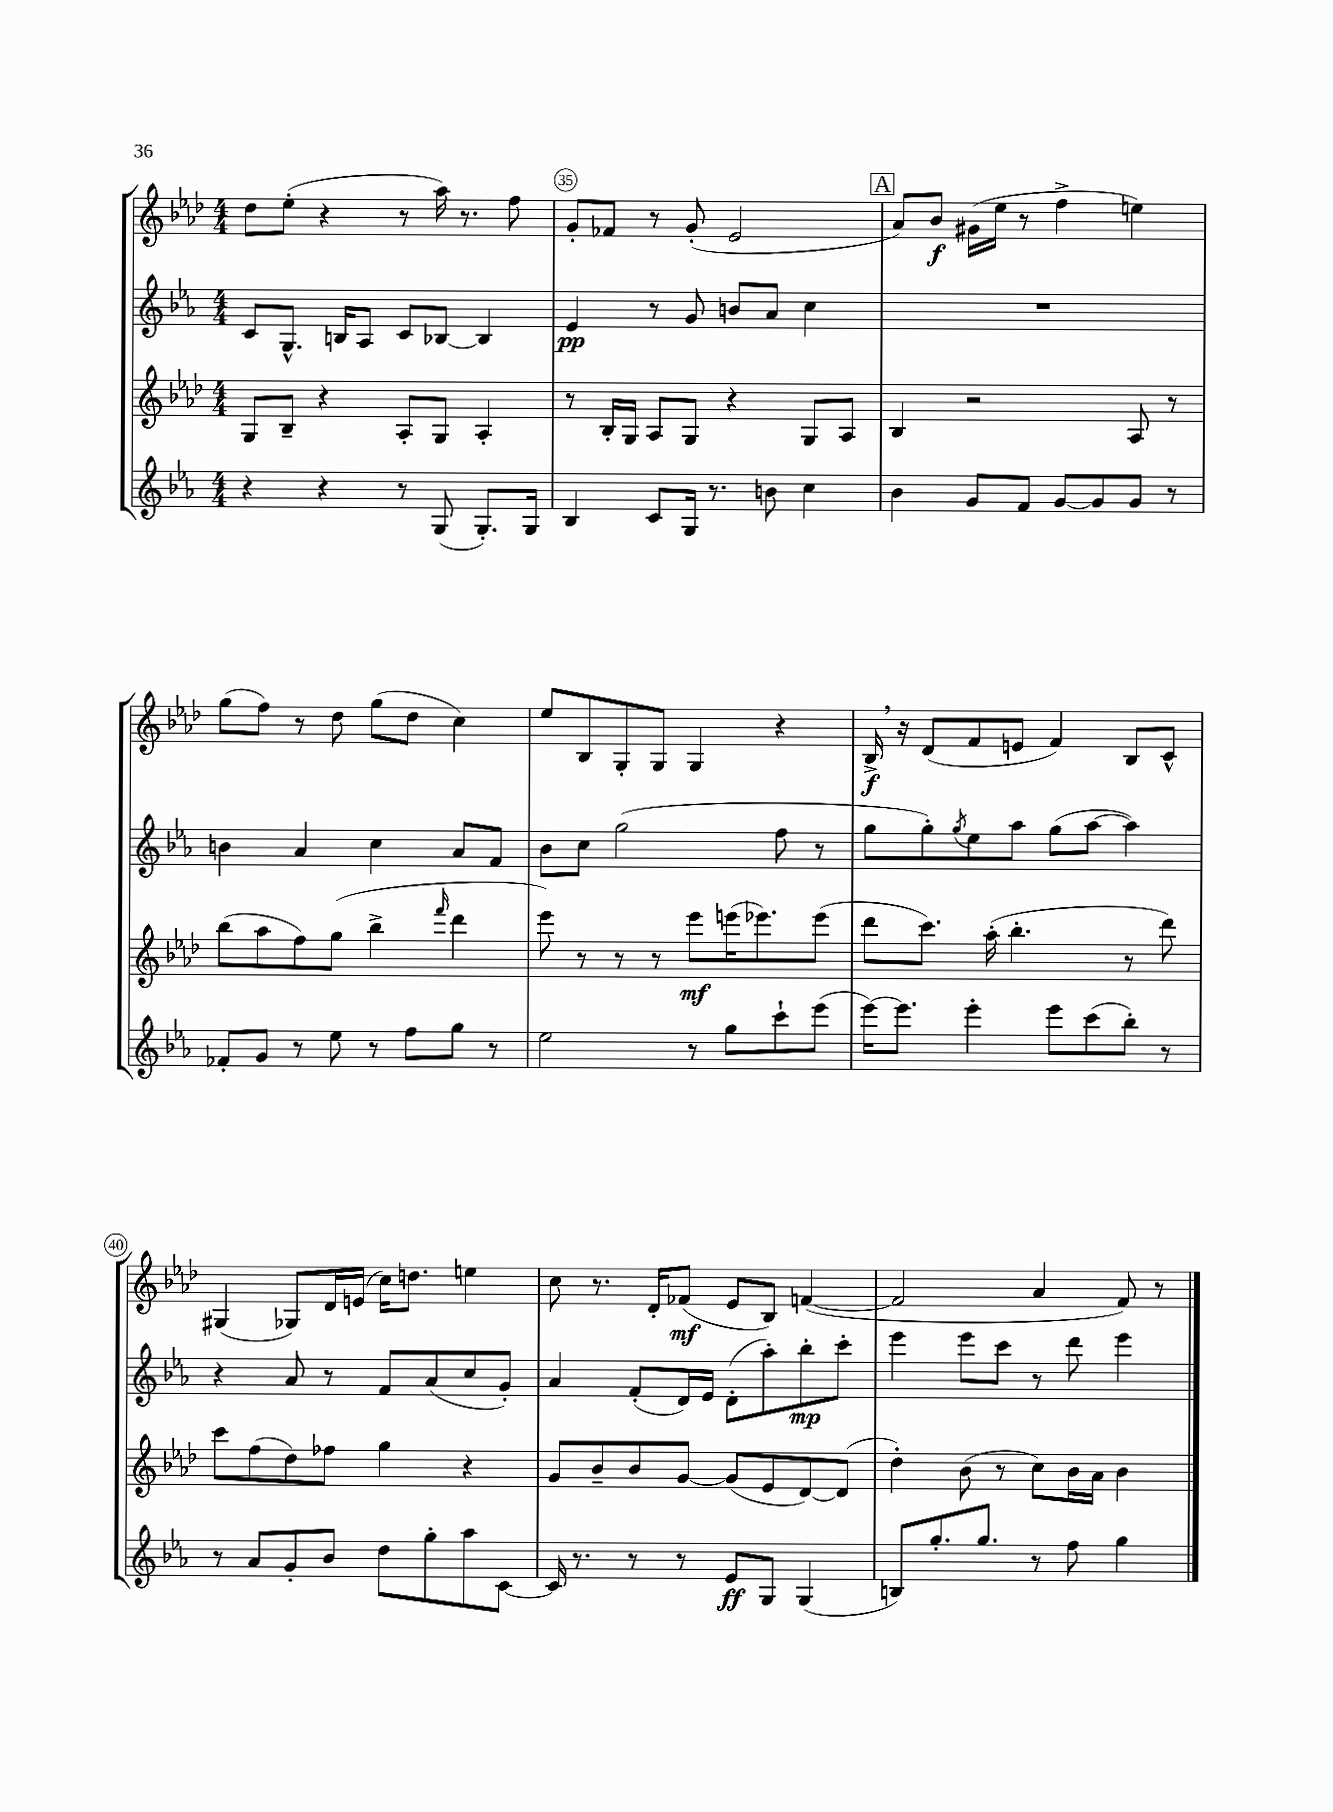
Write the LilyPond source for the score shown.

<<
\new StaffGroup <<
\new Staff = "s0" {
    \clef treble \key aes \major \numericTimeSignature \time 4/4
    des''8 ees''8-.( r4 r8 aes''16) r8. f''8 |
    g'8-. fes'8 r8 g'8-.( ees'2 |
    \mark \markup { \box "A" } aes'8) bes'8\f gis'16( ees''16 r8 f''4-> e''4) |
    g''8( f''8) r8 des''8 g''8( des''8 c''4) |
    ees''8 bes8 g8-. g8 g4 r4 |
    bes16->\f \breathe r16 des'8( f'8 e'8 f'4) bes8 c'8-^ |
    gis4( ges8) des'16 e'16( c''16) d''8. e''4 |
    c''8 r8. des'16-. fes'8\mf( ees'8 bes8) f'4~( |
    f'2 aes'4 f'8) r8 \bar "|." |
}
\new Staff = "s1" {
    \clef treble \key ees \major \numericTimeSignature \time 4/4
    c'8 g8.-^ b16 aes8 c'8 bes8~ bes4 |
    ees'4\pp r8 g'8 b'8 aes'8 c''4 |
    \mark \markup { \box "A" } R1 |
    b'4 aes'4 c''4 aes'8 f'8 |
    bes'8 c''8 g''2( f''8 r8 |
    g''8 g''8-.) \acciaccatura { g''8 } ees''8 aes''8 g''8( aes''8~ aes''4) |
    r4 aes'8 r8 f'8 aes'8( c''8 g'8-.) |
    aes'4 f'8-.( d'16) ees'16 d'8-.( aes''8-.) bes''8-.\mp c'''8-. |
    ees'''4 ees'''8 c'''8 r8 d'''8 ees'''4 \bar "|." |
}
\new Staff = "s2" {
    \clef treble \key aes \major \numericTimeSignature \time 4/4
    g8 bes8-- r4 aes8-. g8 aes4-. |
    r8 bes16-. g16 aes8 g8 r4 g8 aes8 |
    \mark \markup { \box "A" } bes4 r2 aes8 r8 |
    bes''8( aes''8 f''8) g''8( bes''4-> \grace { f'''16 } des'''4 |
    ees'''8) r8 r8 r8 ees'''8\mf e'''16( ees'''8.) ees'''8( |
    des'''8 c'''8.) aes''16-.( bes''4.-. r8 des'''8) |
    c'''8 f''8( des''8) fes''8 g''4 r4 |
    g'8 bes'8-- bes'8 g'8~ g'8( ees'8 des'8~) des'8( |
    des''4-.) bes'8( r8 c''8) bes'16 aes'16 bes'4 \bar "|." |
}
\new Staff = "s3" {
    \clef treble \key ees \major \numericTimeSignature \time 4/4
    r4 r4 r8 g8( g8.-.) g16 |
    bes4 c'8 g16 r8. b'8 c''4 |
    \mark \markup { \box "A" } bes'4 g'8 f'8 g'8~ g'8 g'8 r8 |
    fes'8-. g'8 r8 ees''8 r8 f''8 g''8 r8 |
    ees''2 r8 g''8 c'''8-! ees'''8( |
    ees'''16~) ees'''8. ees'''4-. ees'''8 c'''8( bes''8-.) r8 |
    r8 aes'8 g'8-. bes'8 d''8 g''8-. aes''8 c'8~ |
    c'16 r8. r8 r8 ees'8\ff g8 g4( |
    b8) g''8.-. g''8. r8 f''8 g''4 \bar "|." |
}
>>
>>
\layout { \context { \Score currentBarNumber = #34 \override BarNumber.break-visibility = ##(#f #t #t) barNumberVisibility = #(every-nth-bar-number-visible 5) \override BarNumber.stencil = #(make-stencil-circler 0.1 0.3 ly:text-interface::print) } }
